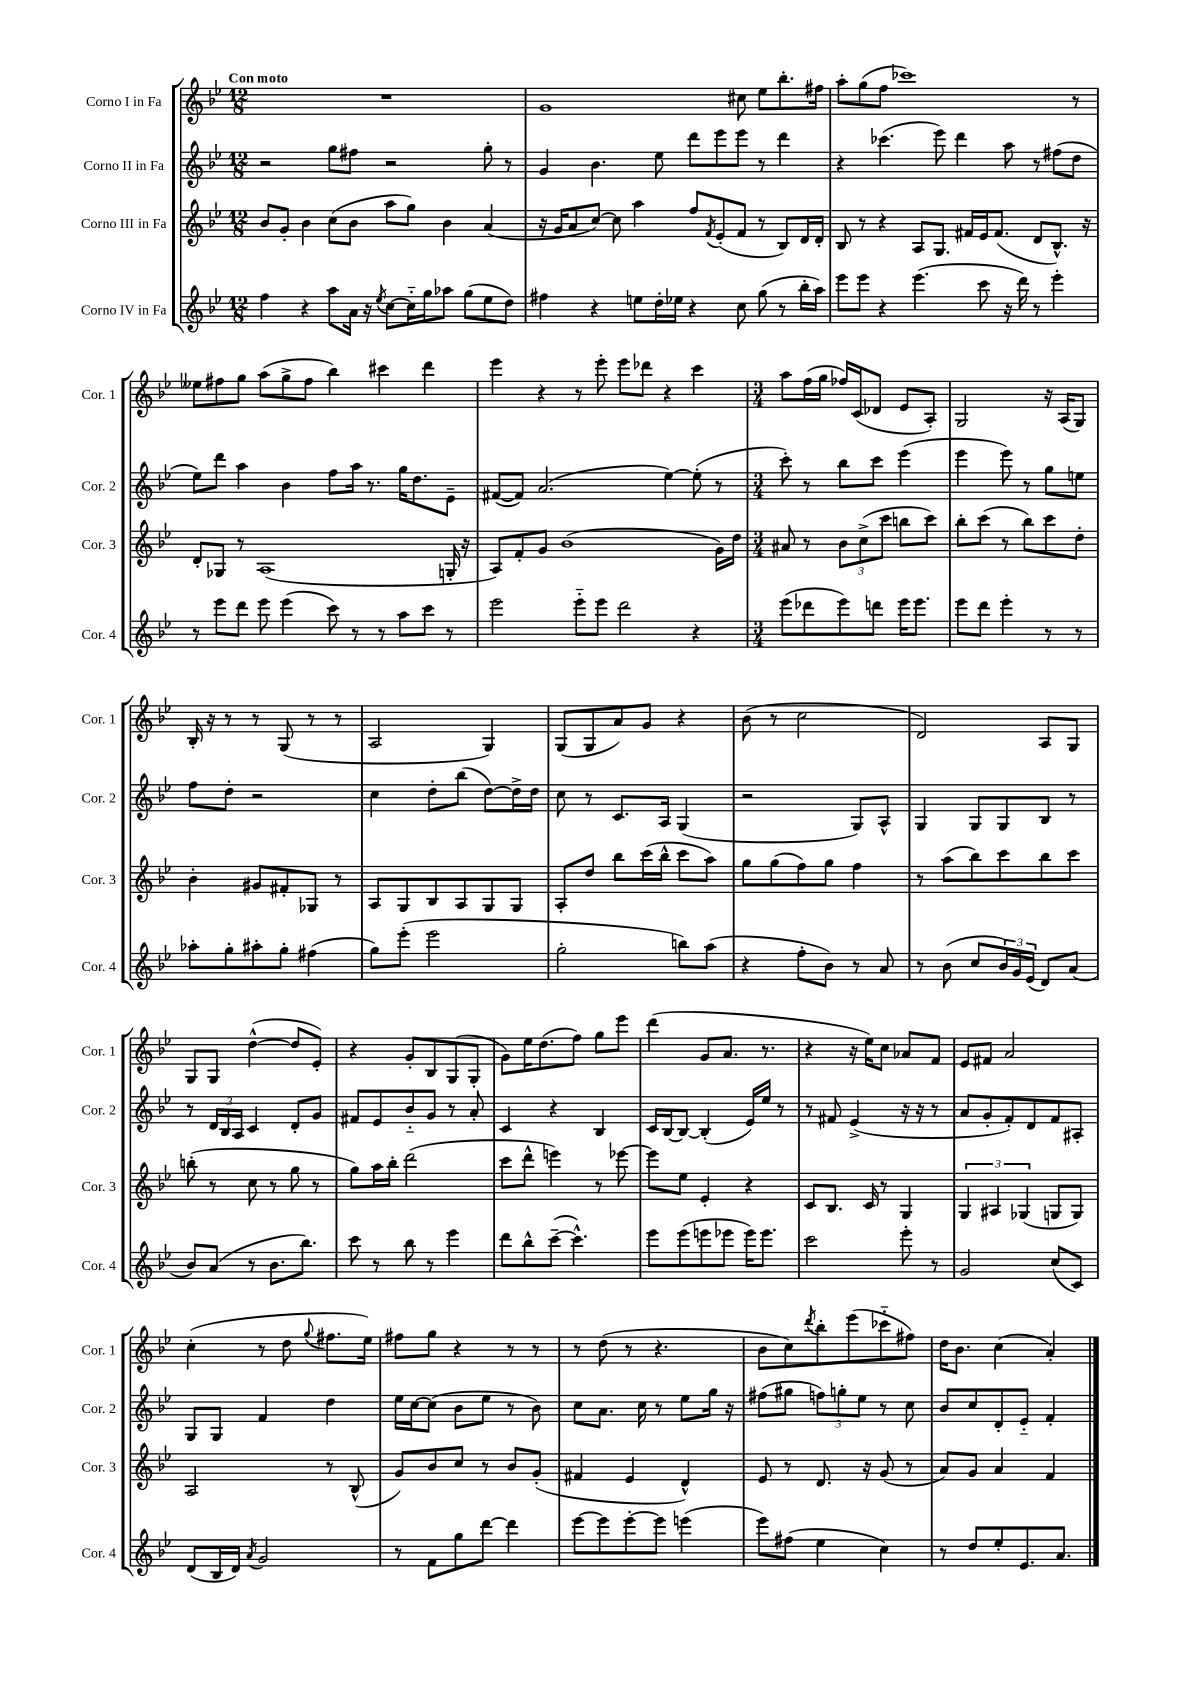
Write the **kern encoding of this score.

**kern	**kern	**kern	**kern
*part4	*part3	*part2	*part1
*staff4	*staff3	*staff2	*staff1
*I"Corno IV in Fa	*I"Corno III in Fa	*I"Corno II in Fa	*I"Corno I in Fa
*I'Cor. 4	*I'Cor. 3	*I'Cor. 2	*I'Cor. 1
*clefG2	*clefG2	*clefG2	*clefG2
*k[b-e-]	*k[b-e-]	*k[b-e-]	*k[b-e-]
*M12/8	*M12/8	*M12/8	*M12/8
=1	=1	=1	=1
!	!	!	!LO:TX:a:B:t=Con moto
4ff\	8b-/L	2r	1.r
.	8g'/J	.	.
4r	4b-\	.	.
8aa\L	(8cc\L	8gg\L	.
16a\Jk	8b-\J	8ff#X\J	.
16r	.	.	.
8qee-/	.	.	.
[8cc\L	8aa\L	2r	.
16cc\L]	8gg\J)	.	.
16gg\J	.	.	.
8aa-X\J	4b-\	.	.
(8gg\L	.	.	.
8ee-\	(4a/	8gg'\	.
8dd\J)	.	8r	.
=2	=2	=2	=2
4ff#X\	16r	4g/	1g
.	16g/KL	.	.
.	8a/	.	.
4r	[8cc/J)	4.b-\	.
.	8cc\]	.	.
8een\L	4aa\	.	.
16dd'\L	.	8ee-\	.
16ee-X\JJ	.	.	.
4r	8ff/L	8ddd\L	.
.	8qf/	.	.
.	(8e-'/	8eee-\	.
8cc\	8f/J	8eee-\J	8cc#X\
(8gg\	8r	8r	8ee-\L
8r	8B-/L)	4ddd\	8.bb-'\
16bb-'\LL	16d/L	.	.
16aa\JJ)	16d'/JJ	.	16ff#X\Jk
=3	=3	=3	=3
8eee-\L	8B-/	4r	8aa'\L
8eee-\J	8r	.	(8gg\
4r	4r	(4.ccc-X\	8ff\J
.	.	.	1ccc-X)
(4.eee-\	8A/L	.	.
.	8.G/J	8eee-\)	.
.	.	4ddd\	.
.	16f#X/LL	.	.
8ccc\	16e-/J	.	.
.	(8.f#/J	.	.
16r	.	8aa\	.
16ddd\)	.	.	.
8r	8d/L	8r	.
4eee-'\	8.B-^^/J)	(8ff#X\L	.
.	.	8dd\J	8r
.	16r	.	.
!!LO:LB:g=z
=4	=4	=4	=4
8r	8d'/L	8ee-\L)	8ee--X\L
8eee-\L	8G-X/J	8ddd\J	8ff#X\
8ddd\J	8r	4aa\	8gg\J
8eee-\	(1A	.	(8aa\L
(4eee-\	.	4b-\	8gg^\
.	.	.	8ff#\J
8ccc\)	.	8ff\L	4bb-\)
8r	.	16aa\Jk	.
.	.	8.r	.
8r	.	.	4ccc#X\
8aa\L	.	16gg\KL	.
.	.	8.dd\	.
8ccc\J	.	.	4ddd\
8r	16Gn'/	8e-~\J	.
.	16r	.	.
=5	=5	=5	=5
2eee-\	8A/L)	([8f#X/L	4eee-\
.	8f'/	8f#/J])	.
.	8g/J	(2.a/	4r
.	(1b-	.	.
8eee-\L	.	.	8r
8eee-\J	.	.	8eee-'\
2ddd\	.	.	8eee-\L
.	.	.	8ddd-X\J
.	.	[4ee-\)	4r
4r	.	(8ee-'\]	4ccc\
.	16g\LL)	8r	.
.	16dd\JJ	.	.
=6	=6	=6	=6
*M3/4	*M3/4	*M3/4	*M3/4
(8eee-\L	8a#X/	8ccc'\)	8aa\L
8ddd-X\	8r	8r	(16ff\L
.	.	.	16gg\JJ
8eee-\)	12b-\L	8bb-\L	16ff-X/LL)
.	.	.	(16c/J
.	(12cc^\	.	.
8dddn\J	.	8ccc\J	8d-X/J
.	12ccc\J	.	.
16eee-\KL	8bbn\L	(4eee-\	8e-/L
8.eee-\J	.	.	.
.	8ccc\J)	.	8A'/J)
=7	=7	=7	=7
8eee-\L	8bb-'\L	4eee-\	2G/
8ddd\J	(8ccc\J	.	.
4eee-'\	8r	8eee-\)	.
.	8bb-\L)	8r	.
8r	8ccc\	8gg\L	16r
.	.	.	(16A/KL
8r	8dd'\J	8een\J	8G/J)
!!LO:LB:g=z
=8	=8	=8	=8
8aa-X'\L	4b-'\	8ff\L	16B-'/
.	.	.	16r
8gg'\	.	8dd'\J	8r
8aa#X'\	8g#X/L	2r	8r
8gg'\J	8f#X'/	.	(8G/
(4ff#X\	8G-X/J	.	8r
.	8r	.	8r
=9	=9	=9	=9
8gg\L)	8A/L	4cc\	2A/
(8eee-'\J	8G/	.	.
2eee-\	8B-/	8dd'\L	.
.	8A/	(8bb-\J	.
.	8G/	[8dd\L)	4G/)
.	8G/J	16dd^\L]	.
.	.	16dd\JJ	.
=10	=10	=10	=10
2gg'\	8A'/L	8cc\	(8G/L
.	8dd/J	8r	8G/
.	8bb-\L	8.c/L	8a/)
.	(16ccc\L	.	8g/J
.	16bb-^^\JJ	16A/Jk	.
8bbn\L)	8ccc\L	(4G/	4r
(8aa\J	8aa\J)	.	.
=11	=11	=11	=11
4r	8gg\L	2r	(8b-\
.	(8gg\	.	8r
8ff'\L	8ff\)	.	2cc\
8b-\J)	8gg\J	.	.
8r	4ff\	8G/L)	.
8a/	.	8A^^/J	.
=12	=12	=12	=12
8r	8r	4G/	2d/)
(8b-\	(8aa\L	.	.
8cc/L	8bb-\)	8G/L	.
24b-/L)	8ccc\	8G/	.
24g/	.	.	.
(24e-/JJ	.	.	.
8d/L)	8bb-\	8B-/J	8A/L
(8a/J	8ccc\J	8r	8G/J
!!LO:LB:g=z
=13	=13	=13	=13
8b-/L)	(8bbn'\	8r	8G/L
(8a/J	8r	24d/LL	8G/J
.	.	24B-/	.
.	.	24A/JJ	.
8r	8cc\	4c/	([4dd^^\
8.b-\L	8r	.	.
.	8gg\	8d'/L	8dd/L]
8.bb-\J)	.	.	.
.	8r	8g/J	8e-'/J)
=14	=14	=14	=14
8ccc\	8gg\L)	8f#X/L	4r
8r	16aa\L	8e-/	.
.	16bb-'\JJ	.	.
8bb-\	(2ddd\	8b-/	8g'/L
8r	.	8g/J	8B-/
4eee-\	.	8r	(8G/
.	.	8a'/	8G'/J
=15	=15	=15	=15
8ddd\L	8ccc\L	4c/	8g\L)
8bb-^^\	8ddd^^\J	.	16ee-\K
.	.	.	(8.dd\
([8ccc~\J	4eeen\)	4r	.
4.ccc^^\])	.	.	8ff\J)
.	8r	4B-/	8gg\L
.	[8eee-X\	.	8eee-\J
=16	=16	=16	=16
8eee-\L	8eee-\L]	16c/LL	(4ddd\
.	.	[16B-/J	.
(8eee-\	8ee-\J	8B-/J_	.
8eeen\	4e-'/	(4B-'/]	8g/L
8eee-X\J	.	.	8.a/J
16eee-\KL)	4r	16e-/LL)	.
8.eee-\J	.	16ee-/JJ	8.r
.	.	8r	.
=17	=17	=17	=17
2ccc\	8c/L	8r	4r
.	8.B-/J	8f#X/	.
.	.	(4e-^/	16r
.	16c/	.	16ee-\KL)
.	8r	.	8cc\J
8eee-'\	4G/	16r	8a-X/L
.	.	16r	.
8r	.	8r	8f/J
=18	=18	=18	=18
2g/	6G/	8a/L	8e-/L
.	.	8g'/	8f#X/J
.	6A#X/	.	.
.	.	8f'/)	2a/
.	(6G-X/	.	.
.	.	8d/	.
(8cc/L	8Gn/L	8f/	.
8c/J)	8G/J)	8A#X'/J	.
!!LO:LB:g=z
=19	=19	=19	=19
(8d/L	2A/	8G/L	(4cc'\
16B-/L	.	8G/J	.
16d/JJ)	.	.	.
8qa/	.	.	.
2g/	.	4f/	8r
.	.	.	8dd\
.	.	.	8qqgg/
.	8r	4dd\	8.ff#X\L
.	(8B-^^/	.	.
.	.	.	16ee-\Jk)
=20	=20	=20	=20
8r	8g/L)	16ee-\LL	8ff#X\L
.	.	[16cc\J	.
8f\L	8b-/	(8cc\J]	8gg\J
8gg\	8cc/J	8b-\L	4r
[8ddd\J	8r	8ee-\J	.
4ddd\]	8b-/L	8r	8r
.	(8g'/J	8b-\)	8r
=21	=21	=21	=21
[8eee-\L	4f#X/	8cc\L	8r
8eee-\]	.	8.a\J	(8dd\
[8eee-'\	4e-/	.	8r
.	.	16cc\	.
8eee-\J]	.	8r	4.r
(4eeen\	4d^^/)	8ee-\L	.
.	.	16gg\Jk	.
.	.	16r	.
=22	=22	=22	=22
8eee-\L)	8e-/	(8ff#X\L	8b-\L
(8ff#X\J	8r	8gg#X\J	8cc\)
.	.	.	8qddd/
4ee-\	8.d/	12ffn\L)	8bb-'\
.	.	12ggn'\	.
.	.	.	(8eee-\
.	.	12ee-\J	.
.	16r	.	.
4cc\)	(8g/	8r	8ccc-X\
.	8r	8cc\	8ff#X\J)
=23	=23	=23	=23
8r	8a/L)	8b-/L	16dd\KL
.	.	.	8.b-\J
8dd/L	8g/J	8cc/	.
8ee-'/	4a/	8d'/	(4cc\
8.e-/	.	8e-/J	.
.	4f/	4f'/	4a'/)
8.a/J	.	.	.
==	==	==	==
*-	*-	*-	*-
